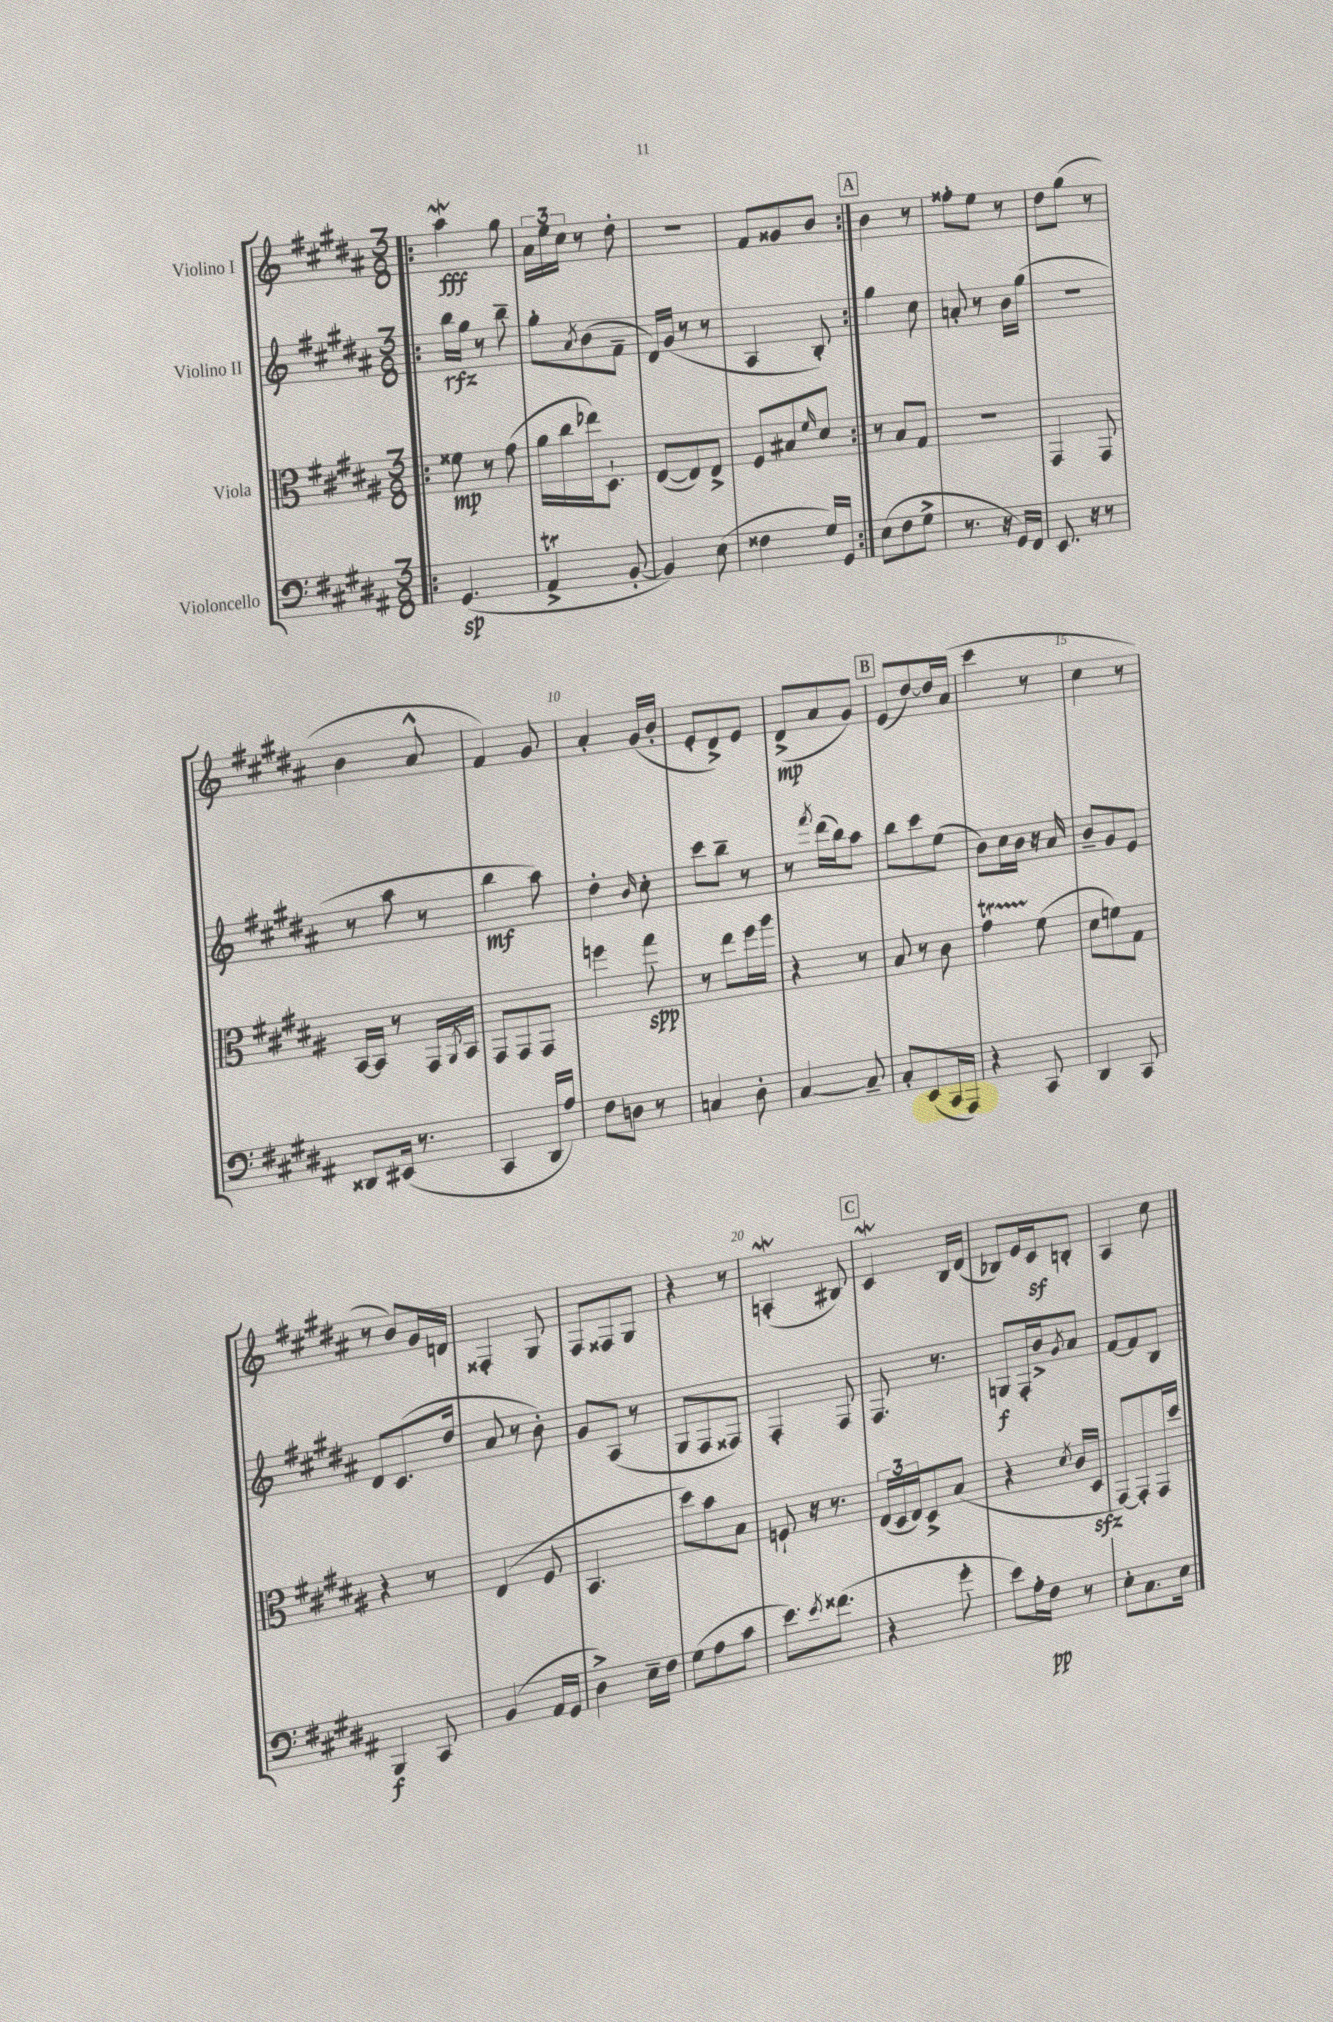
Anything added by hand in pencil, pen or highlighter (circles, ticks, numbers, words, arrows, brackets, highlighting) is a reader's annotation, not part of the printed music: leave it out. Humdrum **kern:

**kern	**kern	**kern	**kern
*staff4	*staff3	*staff2	*staff1
*clefF4	*clefC3	*clefG2	*clefG2
*k[f#c#g#d#a#]	*k[f#c#g#d#a#]	*k[f#c#g#d#a#]	*k[f#c#g#d#a#]
*M3/8	*M3/8	*M3/8	*M3/8
=!|:	=!|:	=!|:	=!|:
(4.GG#	8f##	16bb	4aa#
.	.	16gg#	.
.	8r	8r	.
.	(8g#	8bb~	8gg#
=	=	=	=
4AA#^	16a#	8gg#'	24a#
.	.	.	24ee
.	16cc#	.	.
.	.	.	24cc#
.	.	8qa#	.
.	16ee-)	(8b	8r
.	8.D#`	.	.
[8BB'	.	8f#~	8dd#'
=	=	=	=
4BB])	([8E	16d#)	4.r
.	.	(16g#	.
.	8E])	8r	.
(8E	8E^	8r	.
=	=	=	=
4F##	8F#	4A#	8f#
.	8B#	.	8g##
.	16qqf#	.	.
16G#)	8d#	8B')	8b
16GG#	.	.	.
=:|!	=:|!	=:|!	=:|!
(8E	8r	4gg#	4b
8F#	8B	.	.
8G#^	8G#	8cc#	8r
=	=	=	=
8.r	4.r	8a'	8ff##'
.	.	8r	8ee
16r	.	.	.
16GG#)	.	16b	8r
16FF#	.	(16gg#	.
=	=	=	=
8.EE	4GG#	4.r	8dd#
.	.	.	(8gg#
16r	.	.	.
8r	8GG#	.	8r
=	=	=	=
8DD##	[16BB	8r	4b
.	16BB]	.	.
(16EE#	8r	8aa#	.
8.r	.	.	.
.	16GG#	8r	8a#^^
.	8qAA#	.	.
.	16BB	.	.
=	=	=	=
4CC#	8GG#	4bb	4f#)
.	8GG#	.	.
16DD#	8GG#	8aa#)	8g#
16A#)	.	.	.
=	=	=	=
8F#	4ff	4dd#'	4a#'
8D	.	.	.
.	.	16qqb	.
8r	8gg#	8cc#'	(16g#
.	.	.	16b'
=	=	=	=
4C	8r	8ccc#	8e'
.	8ee	8bb~	8d#^)
8D#'	16ff#	8r	8e
.	16aa#	.	.
=	=	=	=
[4C#	4r	8r	(8d#^
.	.	8qfff#	.
.	.	(16ddd#	8a#
.	.	16bb)	.
8C#~]	8r	8aa#	8g#)
=	=	=	=
8C#'	8B	8bb	(8e
(8EE	8r	8ccc#	[8dd#)
16CC#	8c#	(8ee	16dd#]
16AAA#)	.	.	(16a#
=	=	=	=
4r	4g#	8b)	4ccc#
.	.	16cc#	.
.	.	16b	.
8CC#	(8f#	16r	8r
.	.	16a#	.
=	=	=	=
4DD#	8d#	8b~	4cc#
.	8f)	8g#	.
8CC#	8G#	8e	8r
=	=	=	=
4BBB	4r	8d#	8r
.	.	(8.c#	8b)
8CC#	8r	.	16g#
.	.	16dd#	16d
=	=	=	=
(4BB	(4E	8a#	4F##'
.	.	8r	.
16AA#	8F#	8b')	8G#
16GG#	.	.	.
=	=	=	=
4D#^)	4.BB	8g#	8F#
.	.	(8A#	8F##
16E~	.	8r	8G#
16F#	.	.	.
=	=	=	=
(8G#	8dd#)	8G#	4r
8A#	8b	8F#	.
8c#	8B	8F##)	8r
=	=	=	=
8.e)	8F`	4F#'	(4A'
.	16r	.	.
8qe	.	.	.
(8.f##	8.r	.	.
.	.	8F#	8B#)
=	=	=	=
4r	(24E	8.F#	4c#
.	24D#	.	.
.	24E)	.	.
.	8D#^	.	.
.	.	8.r	.
8g#'	(8B	.	16B
.	.	.	(16d#
=	=	=	=
8e)	4r	8G	8B-)
16A#'	.	16F#'	16e
16F#	.	16b^	16c#
.	8qd#	8qg#	.
8r	16c#	8a#	8B'
.	16D#	.	.
=	=	=	=
8E'	[8GG#)	[8f#	4A#
8.C#	8GG#']	8f#]	.
.	16GG#	8B	8cc#
16E	16dd#	.	.
==	==	==	==
*-	*-	*-	*-
